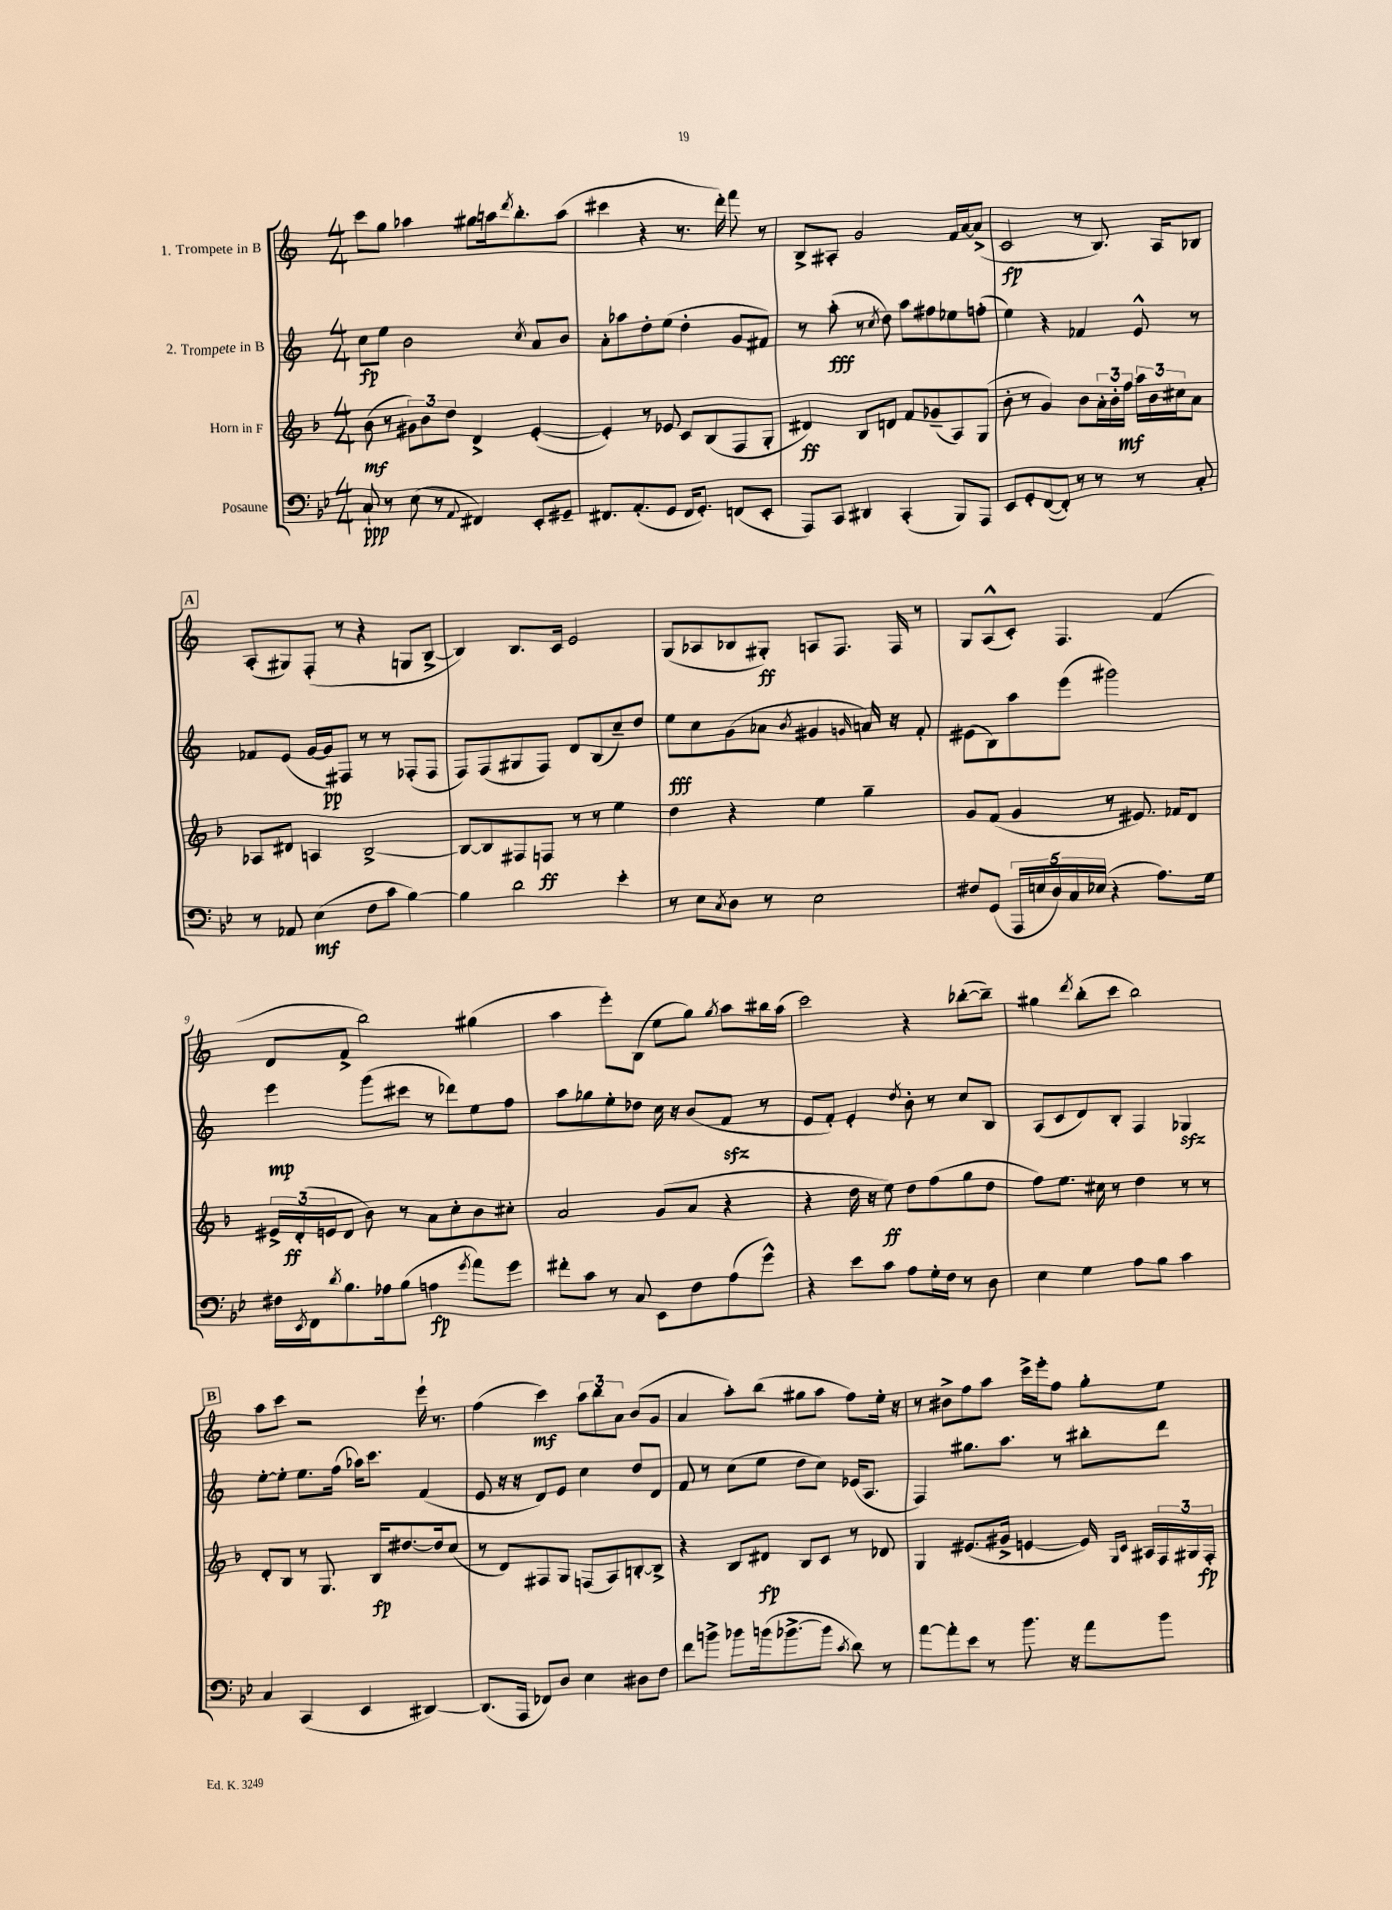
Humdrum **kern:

**kern	**dynam	**kern	**dynam	**kern	**dynam	**kern	**dynam
*part4	*part4	*part3	*part3	*part2	*part2	*part1	*part1
*staff4	*staff4	*staff3	*staff3	*staff2	*staff2	*staff1	*staff1
*I"Posaune	*	*I"Horn in F	*	*I"2. Trompete in B	*	*I"1. Trompete in B	*
*clefF4	*	*clefG2	*	*clefG2	*	*clefG2	*
*k[b-e-]	*	*k[b-]	*	*k[]	*	*k[]	*
*M4/4	*	*M4/4	*	*M4/4	*	*M4/4	*
=1	=1	=1	=1	=1	=1	=1	=1
8C`/	ppp	(8b-\	mf	8cc\L	fp	8ccc\L	.
8r	.	8r	.	8ee\J	.	8gg\J	.
(8E-\	.	12g#X\L)	.	2b\	.	4aa-X\	.
.	.	12b-\	.	.	.	.	.
8r	.	.	.	.	.	.	.
.	.	12dd\J	.	.	.	.	.
8qqAA/	.	.	.	.	.	.	.
4FF#X/)	.	4d^/	.	.	.	8gg#X\L	.
.	.	.	.	.	.	16aan\k	.
.	.	.	.	.	.	8qddd/	.
.	.	.	.	.	.	8.bb'\	.
.	.	.	.	8qcc/	.	.	.
8EE-'/L	.	([4e'/	.	8a/L	.	.	.
8GG#X~/J	.	.	.	8b/J	.	(8aa\J	.
=2	=2	=2	=2	=2	=2	=2	=2
8.FF#X/L	.	4e'/])	.	8a'\L	.	4ccc#X\	.
.	.	.	.	8aa-X\	.	.	.
(8.AA'/	.	.	.	.	.	.	.
.	.	8r	.	8dd'\	.	4r	.
8GG/J	.	8e-X/	.	(8ee\J	.	.	.
16FF#/KL	.	8c/L	.	4dd'\	.	8.r	.
8.GG'/J)	.	.	.	.	.	.	.
.	.	(8B-/	.	.	.	.	.
.	.	.	.	.	.	16ddd'\)	.
(8FFn/L	.	8F/	.	8g/L	.	8fff\	.
8EE-'/J	.	8G'/J	.	8f#X/J)	.	8r	.
=3	=3	=3	=3	=3	=3	=3	=3
8AAA/L)	.	4d#X/)	ff	8r	.	8B^/L	.
8CC/J	.	.	.	(8aa'\	fff	8A#X'/J	.
4DD#X/	.	8B-/L	.	8r	.	2g/	.
.	.	.	.	8qcc/	.	.	.
.	.	8dn/J	.	8dd\)	.	.	.
(4CC'/	.	8f/L	.	8aa\L	.	.	.
.	.	(8g-X~/	.	8ff#X\	.	.	.
8BBB-/L)	.	8A/)	.	8ee-X\	.	16f/LL	.
.	.	.	.	.	.	[16a/J	.
8AAA/J	.	(8G/J	.	(8ffn'\J	.	(8a^/J]	.
=4	=4	=4	=4	=4	=4	=4	=4
8EE-/L	.	8b-'\	.	4ee\)	.	2c/	fp
8GG'/	.	8r	.	.	.	.	.
([8FF/	.	4g/)	.	4r	.	.	.
8FF'/J])	.	.	.	.	.	.	.
8r	.	8b-\L	.	4f-X/	.	8r	.
8r	.	24a'\L	.	.	.	8.B/)	.
.	.	24b-'\	.	.	.	.	.
.	.	24ff\JJ	mf	.	.	.	.
8r	.	24aa\LL	.	8e^^/	.	.	.
.	.	24b-\	.	.	.	.	.
.	.	.	.	.	.	16A/KL	.
.	.	24cc#X\J	.	.	.	.	.
8C'/	.	8a\J	.	8r	.	8B-X/J	.
!!LO:LB:g=z
!!LO:REH:place=s1:t=A
=5	=5	=5	=5	=5	=5	=5	=5
8r	.	8A-X/L	.	8f-X/L	.	(8A'/L	.
8AA-X/	.	8d#X/J	.	(8e/J	.	8G#X/)	.
(4E-\	mf	4An/	.	[16g/LL	.	(8F'/J	.
.	.	.	.	16g/J])	pp	.	.
.	.	.	.	8F#X/J	.	8r	.
8F\L	.	[2B-^/	.	8r	.	4r	.
8c\J	.	.	.	8r	.	.	.
[4B-\)	.	.	.	(8F-X'/L	.	8Gn/L	.
.	.	.	.	8F-/J	.	[8B^/J	.
=6	=6	=6	=6	=6	=6	=6	=6
4B-\]	.	8B-/L_	.	8F/L)	.	4B/])	.
.	.	8B-/]	.	(8F/	.	.	.
2d\	.	8F#X/	.	8G#X/	.	8.B/L	.
.	.	8Fn/J	ff	8F/J)	.	.	.
.	.	.	.	.	.	16c/Jk	.
.	.	8r	.	8d/L	.	2e/	.
.	.	8r	.	(8B/	.	.	.
4e-'\	.	4ee\	.	8cc~/)	.	.	.
.	.	.	.	8dd/J	.	.	.
=7	=7	=7	=7	=7	=7	=7	=7
8r	.	4dd\	.	8ee\L	fff	(8G/L	.
8E-\L	.	.	.	8cc\	.	8A-X/	.
8qC/	.	.	.	.	.	.	.
8D\J	.	4r	.	(8g\	.	8B-X/	.
8r	.	.	.	8a-X\J	.	8G#X'/J)	ff
.	.	.	.	8qb/	.	.	.
2E-\	.	4ee\	.	4g#X/	.	8An/L	.
.	.	.	.	.	.	8.F/J	.
.	.	.	.	16qqgn/	.	.	.
.	.	4gg~\	.	16an/)	.	.	.
.	.	.	.	16r	.	16F/	.
.	.	.	.	8f'/	.	8r	.
=8	=8	=8	=8	=8	=8	=8	=8
8F#X/L	.	8g/L	.	(8e#X\L	.	8G/L	.
(8GG/J	.	(8f/J	.	8B\)	.	(8A^^/	.
20AAA/LL	.	4g/	.	8aa\	.	8c'/J)	.
20En/	.	.	.	.	.	.	.
20D/)	.	.	.	.	.	.	.
.	.	.	.	(8eee\J	.	4.F/	.
20C/	.	.	.	.	.	.	.
(20E-X/JJ	.	.	.	.	.	.	.
4r	.	8r	.	2ggg#X\)	.	.	.
.	.	8.e#X/)	.	.	.	.	.
8.A\L)	.	.	.	.	.	(4f/	.
.	.	16f-X/KL	.	.	.	.	.
.	.	8d/J	.	.	.	.	.
16G\Jk	.	.	.	.	.	.	.
!!LO:LB:g=z
=9	=9	=9	=9	=9	=9	=9	=9
16F#X\LL	.	24e#X^/LL	.	4eee\	mp	8d/L	.
.	.	(24d'/	ff	.	.	.	.
8qEE-/	.	.	.	.	.	.	.
16FF\J	.	.	.	.	.	.	.
.	.	24en/J	.	.	.	.	.
8qd/	.	.	.	.	.	.	.
8.B-\	.	8d/J	.	.	.	8f^/J	.
.	.	8b-\)	.	(8ggg\L	.	2bb\)	.
16A-X\k	.	.	.	.	.	.	.
(8B-\J	.	8r	.	8ccc#X\J	.	.	.
4An\	fp	8a\L	.	8r	.	.	.
.	.	8cc'\	.	8ddd-X\L)	.	.	.
8qg/	.	.	.	.	.	.	.
8a\L)	.	8b-\	.	8ee\	.	(4gg#X\	.
8g\J	.	8cc#X'\J	.	8ff\J	.	.	.
=10	=10	=10	=10	=10	=10	=10	=10
8f#X'\L	.	2a/	.	8aa\L	.	4aa\	.
8c\J	.	.	.	8gg-X\	.	.	.
8r	.	.	.	8ee'\	.	8eee'\L)	.
8C/	.	.	.	8dd-X\J	.	(8B\J	.
8EE-\L	.	(8g/L	.	16cc\	.	8ee\L	.
.	.	.	.	16r	.	.	.
8F\	.	8a/J	.	(8b/L	.	8gg\J)	.
.	.	.	.	.	.	8qgg/	.
(8A\	.	4r	.	8fzz/J	.	8aa\L	.
8g^^\J)	.	.	.	8r	.	16bb#X\L	.
.	.	.	.	.	.	(16aa\JJ	.
=11	=11	=11	=11	=11	=11	=11	=11
4r	.	4r	.	8e/L	.	2ccc\)	.
.	.	.	.	8f'/J)	.	.	.
8e-\L	.	16dd\	.	4e'/	.	.	.
.	.	16r	.	.	.	.	.
8c\J	.	8ee\)	ff	.	.	.	.
.	.	.	.	8qdd/	.	.	.
8A\L	.	8dd\L	.	8b'\	.	4r	.
16G'\L	.	(8ff\	.	8r	.	.	.
16F\JJ	.	.	.	.	.	.	.
8r	.	8gg\	.	8cc/L	.	([8bb-X'\L	.
8D\	.	8dd\J	.	8B/J	.	8bb-~\J])	.
=12	=12	=12	=12	=12	=12	=12	=12
4E-\	.	8ff\L)	.	(8A/L	.	4gg#X\	.
.	.	8.ee\J	.	8c/	.	.	.
.	.	.	.	.	.	8qddd/	.
4G\	.	.	.	8d/)	.	(8bb'\L	.
.	.	16cc#X\	.	.	.	.	.
.	.	8r	.	8B'/J	.	8ccc\J	.
8A\L	.	4dd\	.	4F/	.	2bb\)	.
8B-\J	.	.	.	.	.	.	.
4c\	.	8r	.	4G-Xzz/	.	.	.
.	.	8r	.	.	.	.	.
!!LO:LB:g=z
!!LO:REH:place=s1:t=B
=13	=13	=13	=13	=13	=13	=13	=13
4C/	.	8d'/L	.	[8ee'\L	.	8aa\L	.
.	.	8B-/J	.	8ee'\J]	.	8ccc\J	.
(4CC/	.	8r	.	8.ee\L	.	2r	.
.	.	8.G/	.	.	.	.	.
.	.	.	.	(16ff\Jk	.	.	.
4EE-/	.	.	.	16aa-X\KL)	.	.	.
.	.	16B-/KL	fp	8.ccc\J	.	.	.
.	.	[8.dd#X/	.	.	.	.	.
[4DD#X/)	.	.	.	(4f/	.	16eee`\	.
.	.	16dd#/k]	.	.	.	8.r	.
.	.	(8cc/J	.	.	.	.	.
=14	=14	=14	=14	=14	=14	=14	=14
(8.DD#/L]	.	8r	.	8e/	.	(4ff\	.
.	.	8d/L)	.	16r	.	.	.
16AAA/Jk	.	.	.	16r	.	.	.
8FF-X/L)	.	8F#X/	.	8d/L)	.	4ccc\)	mf
8D/J	.	8G/J	.	8e/J	.	.	.
4E-\	.	(8Fn/L	.	4cc\	.	12aa\L	.
.	.	.	.	.	.	12bb\	.
.	.	8A/)	.	.	.	.	.
.	.	.	.	.	.	12a\J	.
8D#X\L	.	[8Bn'/	.	8dd/L	.	(8b/L	.
8F\J	.	8B^/J]	.	8d/J	.	8g/J	.
=15	=15	=15	=15	=15	=15	=15	=15
8f\L	.	4r	.	8f/	.	4a/	.
8bn^\J	.	.	.	8r	.	.	.
8b-X\L	.	8B-/L	.	(8cc\L	.	8aa'\L)	.
(16bn\k	.	8d#X/J	fp	8ee\J	.	(8bb\J	.
[8.b-X^\	.	.	.	.	.	.	.
.	.	8B-/L	.	8dd\L	.	8gg#X\L	.
8b-\J]	.	8c/J	.	8cc\J)	.	8aa\J	.
8qc/	.	.	.	.	.	.	.
8d\)	.	8r	.	(16e-X/KL	.	8ff\L)	.
.	.	.	.	8.A/J	.	.	.
8r	.	8d-X/	.	.	.	16ee'\Jk	.
.	.	.	.	.	.	16r	.
=16	=16	=16	=16	=16	=16	=16	=16
[8a\L	.	4G/	.	4F/)	.	8r	.
8a'\]	.	.	.	.	.	8b#X^\L	.
8e-\J	.	(8.e#X/L	.	8.gg#X\L	.	8ff\	.
8r	.	.	.	.	.	8aa\J	.
.	.	16g#X^/Jk	.	8.aa\J	.	.	.
8.b-\	.	[4en/	.	.	.	16ccc^\LL	.
.	.	.	.	.	.	16eee'\J	.
.	.	.	.	8r	.	8ff\J	.
16r	.	.	.	.	.	.	.
8a\L	.	16e/])	.	8bb#X'\L	.	8gg'\L	.
.	.	16qqG/LL	.	.	.	.	.
.	.	16qqc/JJ	.	.	.	.	.
.	.	16A#X/LL	.	.	.	.	.
8b-\J	.	24F/	.	8ddd\J	.	8ee\J	.
.	.	24G#X/	.	.	.	.	.
.	.	24F'/JJ	fp	.	.	.	.
==	==	==	==	==	==	==	==
*-	*-	*-	*-	*-	*-	*-	*-
